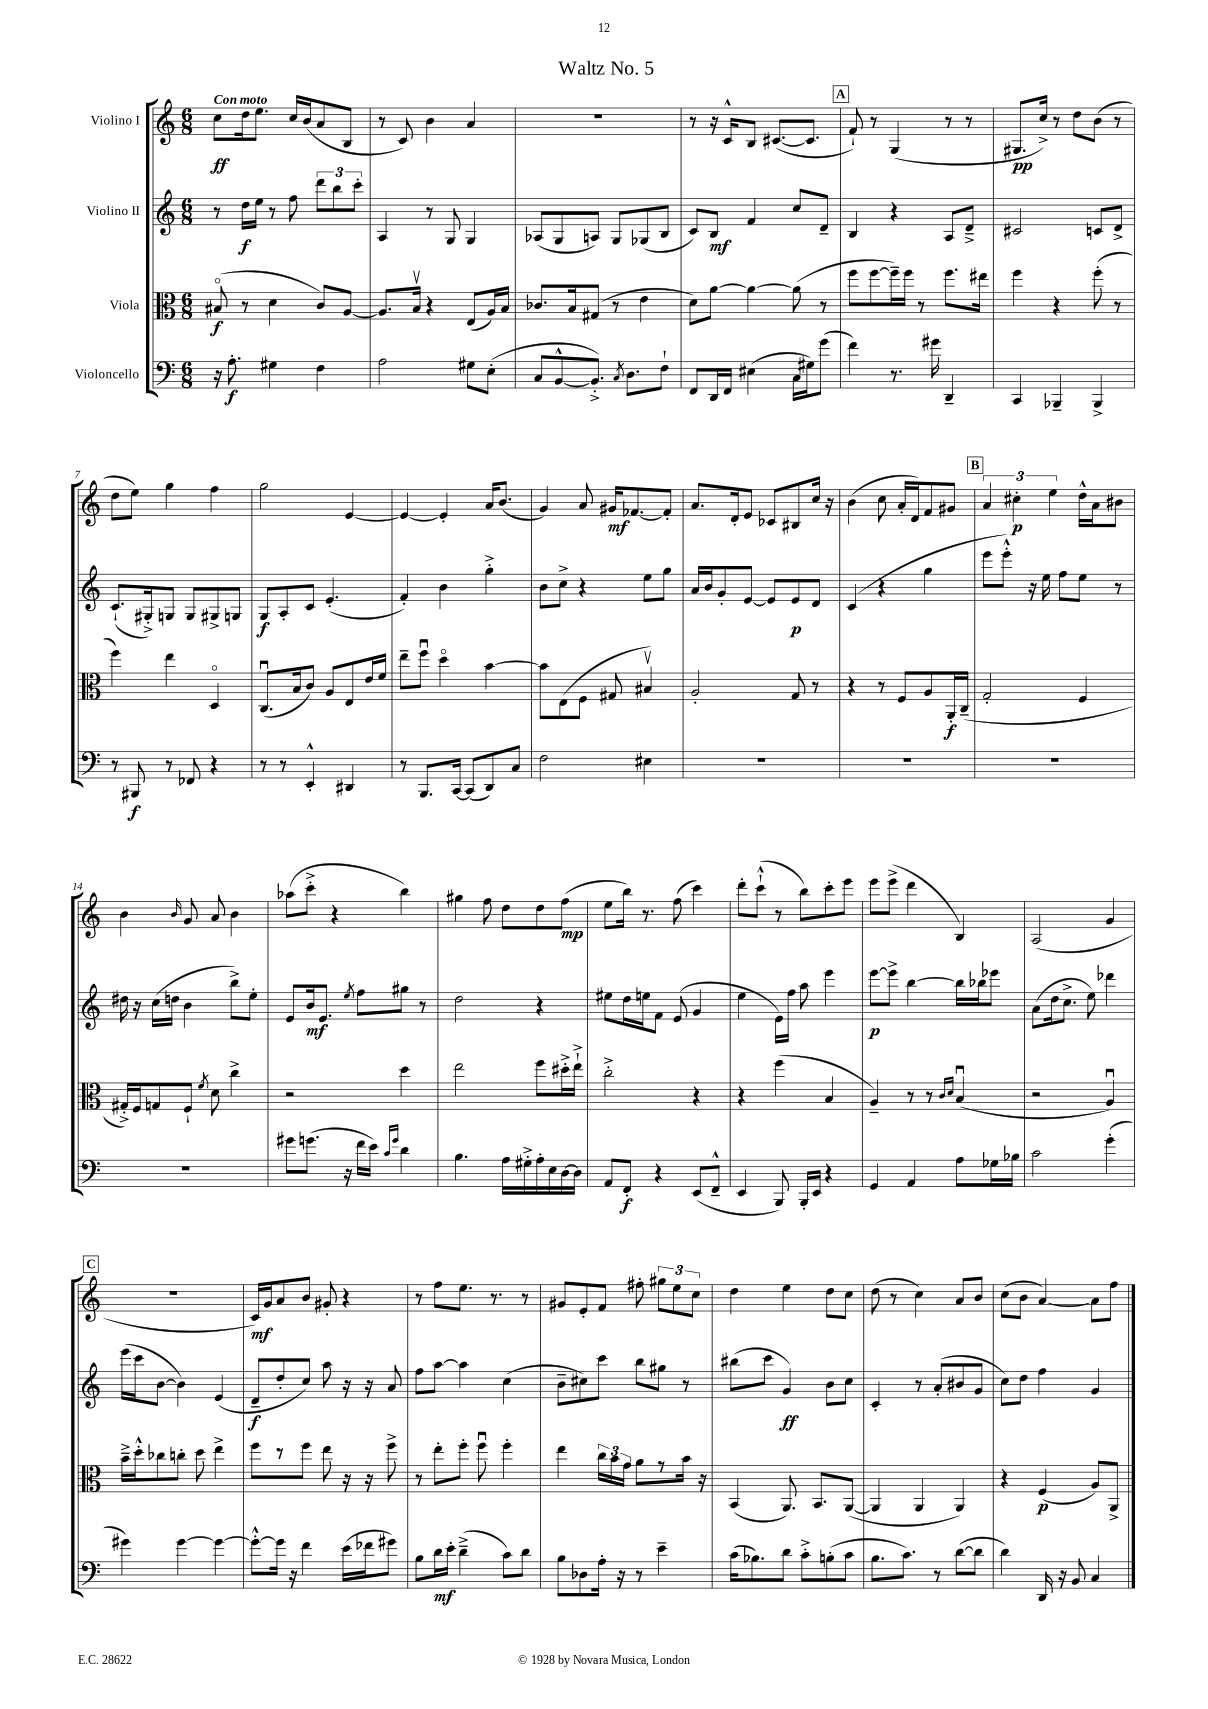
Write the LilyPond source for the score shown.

\header { title = "Waltz No. 5" }
<<
\new StaffGroup <<
\new Staff = "s0" \with { instrumentName = "Violino I" } {
    \clef treble \key c \major \numericTimeSignature \time 6/8 \tempo "Con moto"
    \autoBeamOff c''8[\ff d''16 e''8.] c''16[ b'16( a'8 b8] |
    r8 c'8) b'4 a'4 |
    R2. |
    r8 r16 c'16[-^ b8] cis'8.[~( cis'8.] |
    \mark \markup { \box "A" } f'8-!) r8 g4( r8 r8 |
    gis8.[\pp c''16]->) r8 d''8[ b'8]( r8 |
    d''8[ e''8]) g''4 f''4 |
    g''2 e'4~ |
    e'4~ e'4-. a'16[ b'8.]( |
    g'4) a'8 gis'16[\mf fes'8.~ fes'8]-. |
    a'8.[ d'16-. e'8] ces'8[ bis8 c''16] r16 |
    b'4( c''8 a'16[-. d'16) f'8 gis'8] |
    \mark \markup { \box "B" } \tuplet 3/2 { a'4 cis''4-.\p e''4 } d''16[-^ a'16 bis'8] |
    b'4 \grace { b'16 } g'8 a'8 b'4 |
    aes''8[( c'''8]-.-> r4 b''4) |
    gis''4 f''8 d''8[ d''8 f''8]\mp( |
    e''8[ b''16]) r8. f''8( c'''4) |
    d'''8[-. c'''8]-!-^( r8 b''8[) c'''8-. e'''8] |
    e'''8[ e'''8]->( d'''4 b4) |
    a2( g'4 |
    \mark \markup { \box "C" } R2. |
    c'16[\mf) g'16 a'8 b'8] gis'8-. r4 |
    r8 f''8[ e''8.] r8. r8 |
    gis'8[ e'8-. f'8] fis''8-. \tuplet 3/2 { gis''8[ e''8 c''8] } |
    d''4 e''4 d''8[ c''8] |
    d''8( r8 c''4) a'8[ b'8] |
    c''8[( b'8] a'4~) a'8[ f''8] \bar "|." |
}
\new Staff = "s1" \with { instrumentName = "Violino II" } {
    \clef treble \key c \major \numericTimeSignature \time 6/8
    \autoBeamOff r8 d''16[\f e''16] r8 f''8 \tuplet 3/2 { d'''8[ b''8 c'''8]-. } |
    a4 r8 g8 g4 |
    aes8[( g8 a8]) g8[ ges8( b8] |
    c'8[) b8]\mf f'4 c''8[ d'8]-- |
    \mark \markup { \box "A" } b4 r4 a8[ d'8]---> |
    cis'2 c'8[ d'8]-> |
    c'8.[-!( gis16-.->) g8] g8[ gis8-> g8] |
    g8[\f a8-. c'8] e'4.-.( |
    f'4-.) b'4 g''4-.-> |
    b'8[ c''8]-> r4 e''8[ g''8] |
    a'16[ b'16 g'8-. e'8]~ e'8[ e'8\p d'8] |
    c'4( r4 g''4 |
    \mark \markup { \box "B" } e'''8[ e'''8]-.-^) r16 e''16 f''8[ e''8] r8 |
    dis''16 r16 c''16[( d''16] b'4 b''8[->) e''8]-. |
    e'8[ b'16\mf e'8.] \acciaccatura { e''8 } f''8[ gis''8] r8 |
    d''2 r4 |
    eis''8[ d''16 e''16 f'8] e'8( g'4 |
    e''4 e'16[) f''16] a''8 e'''4 |
    e'''8[~\p e'''8]-> b''4~ b''16[ bes''16 ees'''8] |
    a'8[( d''16 c''8.]-> e''8) des'''4 |
    \mark \markup { \box "C" } e'''16[( c'''16 b'8]~ b'4) e'4( |
    d'8[--\f d''8-. c''8]) a''8 r16 r16 a'8 |
    f''8[ a''8]~ a''4 c''4( |
    b'8[-- cis''8) c'''8] b''8[ gis''8] r8 |
    bis''8[( c'''8] g'4\ff) b'8[ c''8] |
    c'4-. r8 a'8[-.( bis'8 g'8] |
    c''8[) d''8] f''4 g'4 \bar "|." |
}
\new Staff = "s2" \with { instrumentName = "Viola" } {
    \clef alto \key c \major \numericTimeSignature \time 6/8
    \autoBeamOff bis8\flageolet\f( r8 d'4 c'8[) a8]~ |
    a8.[ b16]\upbow r4 e8[( a16) b16] |
    ces'8.[ b16 gis8]( r8 e'4 |
    d'8[) a'8]~ a'4~ a'8( r8 |
    \mark \markup { \box "A" } f''8[ f''8~ f''16--) f''16] r8 f''8.[ eis''16] |
    f''4 r4 f''8-.( r8 |
    f''4) e''4 d4\flageolet |
    c8.[\downbow( b16 c'8]) a8[ e8 e'16 f'16] |
    e''8[-- f''8]\downbow d''4\flageolet b'4~ |
    b'8[ e8( f8] gis8 bis4\upbow) |
    a2-. g8 r8 |
    r4 r8 f8[ a8 a,16-.\f c16]--( |
    \mark \markup { \box "B" } g2-. f4 |
    gis16[-.->) f16 g8 f8]-! \acciaccatura { f'8 } d'8 c''4-> |
    r2 d''4 |
    e''2 f''8[ dis''16-.-> e''16]-!-> |
    c''2-.-> r4 |
    r4 f''4( b4 |
    a4--) r8 r8 \grace { c'16[ d'16] } b4\downbow( |
    r2 a4\downbow) |
    \mark \markup { \box "C" } b'16[---> d''16-.-^ ces''8 c''8]-. d''8 e''4-> |
    f''8[ r8 f''8] e''8 r16 r16 f''8-> |
    r8 e''8[-. f''8]-. f''8\downbow f''4-. |
    e''4 \tuplet 3/2 { c''16[ b'16 g'16] } a'8[ r8 b'16] r16 |
    b,4( a,8.) b,8.[ a,8]~( |
    a,4 a,4 a,4) |
    r4 f4\p( a8[) a,8]-> \bar "|." |
}
\new Staff = "s3" \with { instrumentName = "Violoncello" } {
    \clef bass \key c \major \numericTimeSignature \time 6/8
    \autoBeamOff r16 a8.-.\f gis4 f4 |
    a2 gis8[ e8]-.( |
    c8[ b,8~-^ b,8.]-.->) \acciaccatura { c8 } d8.[ f8]-! |
    f,8[ d,16 f,16] eis4( c16[ gis16) g'8]( |
    \mark \markup { \box "A" } f'4) r8. gis'16 d,4-- |
    c,4 bes,,4-- bes,,4-> |
    r8 bis,,8\f r8 fes,8 r4 |
    r8 r8 e,4-.-^ dis,4 |
    r8 b,,8.[ c,16]~ c,8[( d,8) c8] |
    f2 eis4 |
    R2. |
    R2. |
    \mark \markup { \box "B" } R2. |
    R2. |
    gis'8[ g'8.]( r16 f'16[ e'16]) \grace { c'16[ g'16] } d'4 |
    b4. a16[ gis16-.-> a16-. e16 d16~ d16] |
    a,8[ f,8]-.\f r4 e,8[( f,8]---^ |
    e,4 b,,8) b,,16[-. e,16] r4 |
    g,4 a,4 a8[ ges16 bes16] |
    c'2 g'4-.( |
    \mark \markup { \box "C" } gis'4) gis'4~ gis'4~ |
    gis'8[~-.-^ gis'16] r16 f'4 e'16[( fes'16 gis'8]) |
    b8[ d'16\mf e'16]-. d'4--->( c'8[) d'8] |
    b8[ des8 a16]-. r16 r8 e'4-- |
    c'16[( bes8.) d'8] c'8[-.-> b8-.( c'8] |
    b8.[ c'8.]) r8 d'8[~( d'8] |
    d'4) d,16 r16 b,8 c4 \bar "|." |
}
>>
>>
